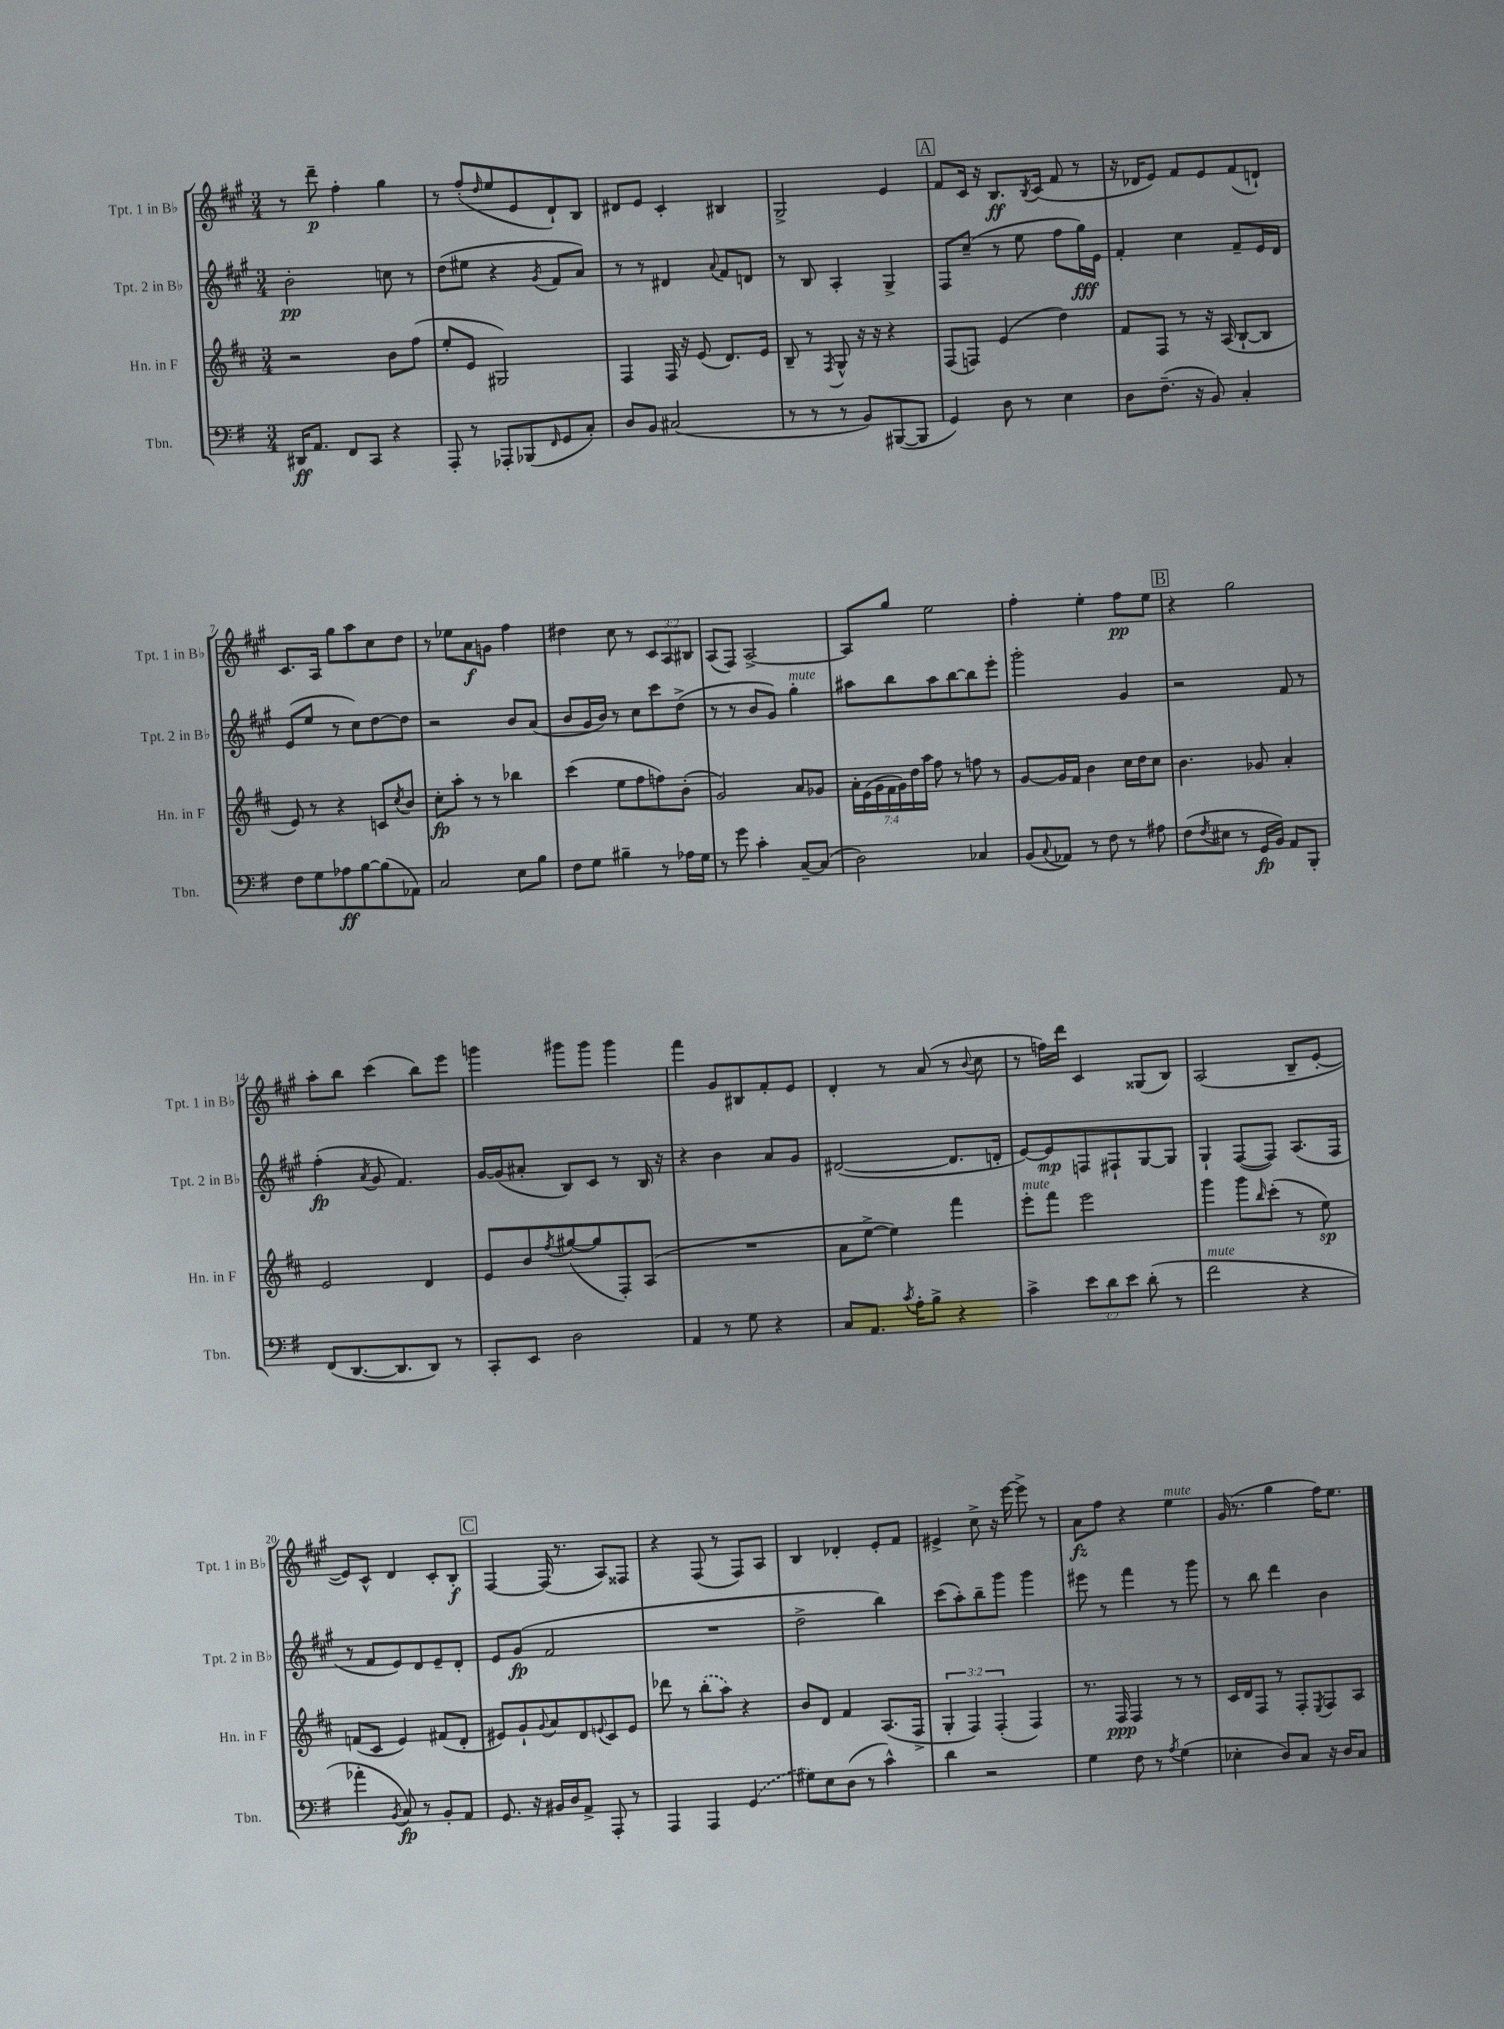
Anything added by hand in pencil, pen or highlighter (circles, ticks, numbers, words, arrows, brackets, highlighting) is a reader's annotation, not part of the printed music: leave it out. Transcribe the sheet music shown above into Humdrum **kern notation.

**kern	**dynam	**kern	**dynam	**kern	**dynam	**kern	**dynam
*part4	*part4	*part3	*part3	*part2	*part2	*part1	*part1
*staff4	*staff4	*staff3	*staff3	*staff2	*staff2	*staff1	*staff1
*I"Tbn.	*	*I"Hn. in F	*	*I"Tpt. 2 in B♭	*	*I"Tpt. 1 in B♭	*
*I'Tbn.	*	*I'Hn. in F	*	*I'Tpt. 2 in B♭	*	*I'Tpt. 1 in B♭	*
*clefF4	*	*clefG2	*	*clefG2	*	*clefG2	*
*k[f#]	*	*k[f#c#]	*	*k[f#c#g#]	*	*k[f#c#g#]	*
*M3/4	*	*M3/4	*	*M3/4	*	*M3/4	*
=1	=1	=1	=1	=1	=1	=1	=1
16DD#X/KL	ff	2r	.	2b'\	pp	8r	.
8.AA/J	.	.	.	.	.	.	.
.	.	.	.	.	.	8ddd~\	p
8FF#/L	.	.	.	.	.	4ff#'\	.
8CC/J	.	.	.	.	.	.	.
4r	.	8b\L	.	8ccn\	.	4gg#\	.
.	.	(8ff#\J	.	8r	.	.	.
=2	=2	=2	=2	=2	=2	=2	=2
8AAA'/	.	8ee'/L	.	(8dd\L	.	8r	.
8r	.	8e/J	.	8ee#X\J	.	(8ff#'/L	.
.	.	.	.	.	.	16qqdd/	.
8AAA-X'/L	.	2G#X/)	.	4r	.	8ee/	.
(8BBB-X/	.	.	.	.	.	8e/	.
16qqFF#/	.	.	.	8qg#/	.	.	.
8GG/	.	.	.	8f#/L	.	8d`/)	.
8C'/J)	.	.	.	8a/J)	.	8B/J	.
=3	=3	=3	=3	=3	=3	=3	=3
8D/L	.	4F#/	.	8r	.	8d#X/L	.
8BB/J	.	.	.	8r	.	8e/J	.
(2C#X/	.	16F#/	.	4d#X/	.	4c#'/	.
.	.	16r	.	.	.	.	.
.	.	(8e/	.	.	.	.	.
.	.	.	.	8qqa/	.	.	.
.	.	8.d/L)	.	8f#/L	.	4B#X/	.
.	.	.	.	8dn/J	.	.	.
.	.	16e/Jk	.	.	.	.	.
=4	=4	=4	=4	=4	=4	=4	=4
8r	.	8B~/	.	8r	.	2G#^/	.
8r	.	8r	.	8B/	.	.	.
.	.	8qF#/	.	.	.	.	.
8r	.	8G^^/	.	4A'/	.	.	.
8BB/L)	.	16r	.	.	.	.	.
.	.	16r	.	.	.	.	.
([8BBB#X/	.	4r	.	4G#^/	.	4e/	.
8BBB#/J]	.	.	.	.	.	.	.
!!LO:REH:place=s1:t=A
=5	=5	=5	=5	=5	=5	=5	=5
4GG/)	.	(8F#/L	.	8F#/L	.	8f#/L	.
.	.	8Fn/J)	.	(8cc#~/J	.	16c#/Jk	.
.	.	.	.	.	.	16r	.
8D\	.	(4e/	.	8r	.	8.B/L	ff
8r	.	.	.	8ee\	.	.	.
.	.	.	.	.	.	8qB/	.
.	.	.	.	.	.	(16c#/Jk	.
4E\	.	4dd\)	.	8ff#\L	.	8f#/	.
.	.	.	.	16gg#\L)	fff	8r	.
.	.	.	.	16e\JJ	.	.	.
=6	=6	=6	=6	=6	=6	=6	=6
8D\L	.	8f#/L	.	4f#'/	.	16r	.
.	.	.	.	.	.	16d-X/KL	.
(8.F#~\J	.	8F#/J	.	.	.	8e/J)	.
.	.	8r	.	4cc#\	.	8f#/L	.
16r	.	.	.	.	.	.	.
8BB/)	.	16r	.	.	.	8e/	.
.	.	(16A/	.	.	.	.	.
4C'/	.	[8B`/L	.	8f#~/L	.	(8f#/	.
.	.	8B/J]	.	16e/L	.	8dn`/J)	.
.	.	.	.	16d/JJ	.	.	.
!!LO:LB:g=z
=7	=7	=7	=7	=7	=7	=7	=7
8F#\L	.	8e/)	.	(8e/L	.	8.c#/L	.
8G\	.	8r	.	8ee/J	.	.	.
.	.	.	.	.	.	16A/Jk	.
8A-X\	ff	4r	.	8r	.	8gg#\L	.
[8B\	.	.	.	8cc#\L)	.	8aa\	.
(8B\]	.	8cn/L	.	[8dd\	.	8cc#\	.
.	.	8qcc#/	.	.	.	.	.
8AA-X\J)	.	8b/J	.	8dd\J]	.	8dd\J	.
=8	=8	=8	=8	=8	=8	=8	=8
2C/	.	8cc#'\L	fp	2r	.	8r	.
.	.	8aa'\J	.	.	.	8ee-X\L	.
.	.	8r	.	.	.	8a\	f
.	.	8r	.	.	.	8gn\J	.
8E\L	.	4bb-X\	.	8b/L	.	4ff#\	.
8B\J	.	.	.	(8a/J	.	.	.
=9	=9	=9	=9	=9	=9	=9	=9
8F#\L	.	(4ccc#\	.	8b/L	.	4dd#X\	.
8G\J	.	.	.	16g#/L	.	.	.
.	.	.	.	16b/JJ)	.	.	.
4B#X~\	.	8ee\L	.	8r	.	8cc#\	.
.	.	8ff#\	.	8cc#\L	.	8r	.
8r	.	8ffn\)	.	8ccc#\	.	12c#/L	.
.	.	.	.	.	.	12A/	.
16A-X\LL	.	(8b'\J	.	(8dd^\J	.	.	.
.	.	.	.	.	.	12B#X/J	.
16G\JJ	.	.	.	.	.	.	.
=10	=10	=10	=10	=10	=10	=10	=10
8r	.	2g/)	.	8r	.	(8A/L	.
8g\	.	.	.	8r	.	8F#/J)	.
4c'\	.	.	.	8b/L	.	[2A^/	.
.	.	.	.	8g#/J)	.	.	.
!	!	!	!	!LO:TX:a:i:t=mute	!	!	!
[8C~/L	.	8a/L	.	4gg#'\	.	.	.
(8C/J]	.	8g-X/J	.	.	.	.	.
=11	=11	=11	=11	=11	=11	=11	=11
2D\)	.	28a'\LL	.	8aa#X\L	.	8A/L]	.
.	.	(28e\	.	.	.	.	.
.	.	28g\	.	.	.	.	.
.	.	28f#\	.	.	.	.	.
.	.	.	.	8bb\	.	8gg#/J	.
.	.	28g\)	.	.	.	.	.
.	.	28dd\	.	.	.	.	.
.	.	28aa\JJ	.	.	.	.	.
.	.	8ff#\	.	8aa#\	.	2ee\	.
.	.	8r	.	[8bb\	.	.	.
4C-X/	.	8ffn\	.	8bb\]	.	.	.
.	.	8r	.	8eee'\J	.	.	.
=12	=12	=12	=12	=12	=12	=12	=12
(8BB/L	.	[8g/L	.	2ggg#'\	.	4ff#'\	.
8qqC/	.	.	.	.	.	.	.
8AA-X/J)	.	16g/L]	.	.	.	.	.
.	.	16f#/JJ	.	.	.	.	.
8r	.	4b\	.	.	.	4ee'\	.
8F#\	.	.	.	.	.	.	.
8r	.	16cc#\LL	.	4g#/	.	8ff#\L	pp
.	.	16dd\J	.	.	.	.	.
8A#X\	.	8cc#\J	.	.	.	8ee\J	.
!!LO:REH:place=s1:t=B
=13	=13	=13	=13	=13	=13	=13	=13
(8F#\L	.	4.b\	.	2r	.	4r	.
8qF#/	.	.	.	.	.	.	.
8E#X\J	.	.	.	.	.	.	.
8r	.	.	.	.	.	2gg#\	.
16GG/LL	fp	8g-X/	.	.	.	.	.
16BB/JJ)	.	.	.	.	.	.	.
8AA/L	.	4a'/	.	8f#/	.	.	.
8BBB'/J	.	.	.	8r	.	.	.
!!LO:LB:g=z
=14	=14	=14	=14	=14	=14	=14	=14
(8FF#/L	.	2e/	.	(4ff#'\	fp	8aa'\L	.
[8.DD/	.	.	.	.	.	8bb\J	.
.	.	.	.	8qa/	.	.	.
.	.	.	.	8g#/	.	(4ccc#\	.
8.DD/]	.	.	.	.	.	.	.
.	.	.	.	4.f#/)	.	.	.
8DD/J)	.	4d/	.	.	.	8bb\L)	.
8r	.	.	.	.	.	8eee\J	.
=15	=15	=15	=15	=15	=15	=15	=15
8CC'/L	.	8e/L	.	[16g#/LL	.	4gggn\	.
.	.	.	.	(16g#/J]	.	.	.
8EE/J	.	8b/	.	8a#X'/J	.	.	.
.	.	8qff#/	.	.	.	.	.
2D\	.	([8gg#X/	.	8B/L)	.	8ggg#X\L	.
.	.	8gg#/]	.	8c#/J	.	8ggg#\J	.
.	.	8F#'/)	.	8r	.	4ggg#\	.
.	.	(8A/J	.	16B/	.	.	.
.	.	.	.	16r	.	.	.
=16	=16	=16	=16	=16	=16	=16	=16
4AA/	.	2.r	.	4r	.	4fff#\	.
8r	.	.	.	4b\	.	8g#/L	.
8G\	.	.	.	.	.	8B#X/	.
4r	.	.	.	8a/L	.	8f#'/	.
.	.	.	.	8g#/J	.	8e/J	.
=17	=17	=17	=17	=17	=17	=17	=17
8C/L	.	8a\L	.	([2d#X/	.	4d'/	.
8.AA/J	.	[8ee^\J	.	.	.	.	.
.	.	4ee\])	.	.	.	8r	.
8qc/	.	.	.	.	.	.	.
16A'\KL	.	.	.	.	.	.	.
8B^\J	.	.	.	.	.	(8a/	.
4r	.	4fff#\	.	8.d#/L]	.	8r	.
.	.	.	.	.	.	8qqb/	.
.	.	.	.	.	.	8cc#\	.
.	.	.	.	16dn'/Jk	.	.	.
=18	=18	=18	=18	=18	=18	=18	=18
!	!	!LO:TX:a:i:t=mute	!	!	!	!	!
4c^\	.	8eee'\L	.	[8e/L)	.	8r	.
.	.	8fff#\J	.	8e/]	mp	16ffn\LL)	.
.	.	.	.	.	.	16ddd\JJ	.
12e\L	.	2eee\	.	8Fn/	.	4c#/	.
12d\	.	.	.	.	.	.	.
.	.	.	.	8F#X`/	.	.	.
12e\J	.	.	.	.	.	.	.
(8d'\	.	.	.	[8G#/	.	(8G##X/L	.
8r	.	.	.	8G#/J]	.	8B/J)	.
=19	=19	=19	=19	=19	=19	=19	=19
!LO:TX:a:i:t=mute	!	!	!	!	!	!	!
2f#\	.	4ggg\	.	4G#`/	.	(2A/	.
.	.	8ggg\L	.	([8F#/L	.	.	.
.	.	16qqbb/	.	.	.	.	.
.	.	(8ccc#'\J	.	8F#/J])	.	.	.
4r	.	8r	.	(8.A/L	.	8B~/L	.
.	.	8ee\)	sp	.	.	[8e'/J	.
.	.	.	.	16F#/Jk	.	.	.
!!LO:LB:g=z
=20	=20	=20	=20	=20	=20	=20	=20
4a-X'\	.	(8fn/L	.	8r	.	8e/L])	.
.	.	8c#/J	.	8f#/L	.	8c#^^/J	.
8qBB/	.	.	.	.	.	.	.
8C/)	fp	4e/)	.	8e/)	.	4d/	.
8r	.	.	.	8d/	.	.	.
8BB'/L	.	(8f#X/L	.	8e~/	.	8c#'/L	.
8AA/J	.	8d'/J	.	8d'/J	.	8B'/J	f
!!LO:REH:place=s1:t=C
=21	=21	=21	=21	=21	=21	=21	=21
8.GG/	.	8e#X/L)	.	8e/L	.	[4F#/	.
.	.	8g`/	.	(8g#/J	fp	.	.
16r	.	.	.	.	.	.	.
.	.	8qqg/	.	.	.	.	.
16BB#X/LL	.	8a/	.	2f#/	.	(16F#/]	.
16D/J	.	.	.	.	.	8.r	.
8AA^/J	.	8d/	.	.	.	.	.
.	.	8qqen/	.	.	.	.	.
8AAA'/	.	8c#/	.	.	.	8A/L)	.
8r	.	8e/J	.	.	.	8F##X/J	.
=22	=22	=22	=22	=22	=22	=22	=22
4AAA/	.	8ddd-X\	.	2.r	.	4r	.
.	.	8r	.	.	.	.	.
4AAA/	.	(8bb'\L	.	.	.	(8F#/	.
.	.	8aa\J)	.	.	.	8r	.
(4GG/	.	4r	.	.	.	8F#/L)	.
.	.	.	.	.	.	8A/J	.
=23	=23	=23	=23	=23	=23	=23	=23
8G#X\L)	.	8b/L	.	2dd^\	.	4B/	.
8E\	.	8d/J	.	.	.	.	.
(8D\J	.	4f#/	.	.	.	4d-X'/	.
8r	.	.	.	.	.	.	.
4c^^\)	.	(8.A/L	.	4bb\)	.	8e'/L	.
.	.	.	.	.	.	8f#/J	.
.	.	16F#^/Jk	.	.	.	.	.
=24	=24	=24	=24	=24	=24	=24	=24
4d\	.	6G'/	.	(8ccc#\L	.	4e#X^/	.
.	.	.	.	8aa'\)	.	.	.
.	.	6F#/)	.	.	.	.	.
2r	.	.	.	8bb~\	.	8cc#^\	.
.	.	(6F#'/	.	.	.	.	.
.	.	.	.	8ggg#\J	.	16r	.
.	.	.	.	.	.	[16eee\	.
.	.	4F#/)	.	4ggg#\	.	8eee^\]	.
.	.	.	.	.	.	8r	.
=25	=25	=25	=25	=25	=25	=25	=25
4G\	.	8.r	.	8eee#X\	.	8a\L	fz
.	.	.	.	8r	.	8ff#\J	.
.	.	16F#/	ppp	.	.	.	.
8F#\	.	4F#/	.	4fff#\	.	4r	.
8r	.	.	.	.	.	.	.
8qA/	.	.	.	.	.	.	.
!	!	!	!	!	!	!LO:TX:a:i:t=mute	!
(4G\	.	8r	.	8r	.	4ee\	.
.	.	8r	.	8ggg#\	.	.	.
=26	=26	=26	=26	=26	=26	=26	=26
4E-X'\	.	16c#/LL	.	8r	.	(16g#/	.
.	.	16d/J	.	.	.	8.r	.
.	.	8F#/J	.	8bb\	.	.	.
8D/L)	.	8r	.	4ddd\	.	4gg#\	.
8C/J	.	8F#'/L	.	.	.	.	.
.	.	8qE/	.	.	.	.	.
16r	.	8F#/	.	4b\	.	16ff#\KL)	.
16D/KL	.	.	.	.	.	8.ee\J	.
8C/J	.	8A/J	.	.	.	.	.
==	==	==	==	==	==	==	==
*-	*-	*-	*-	*-	*-	*-	*-
